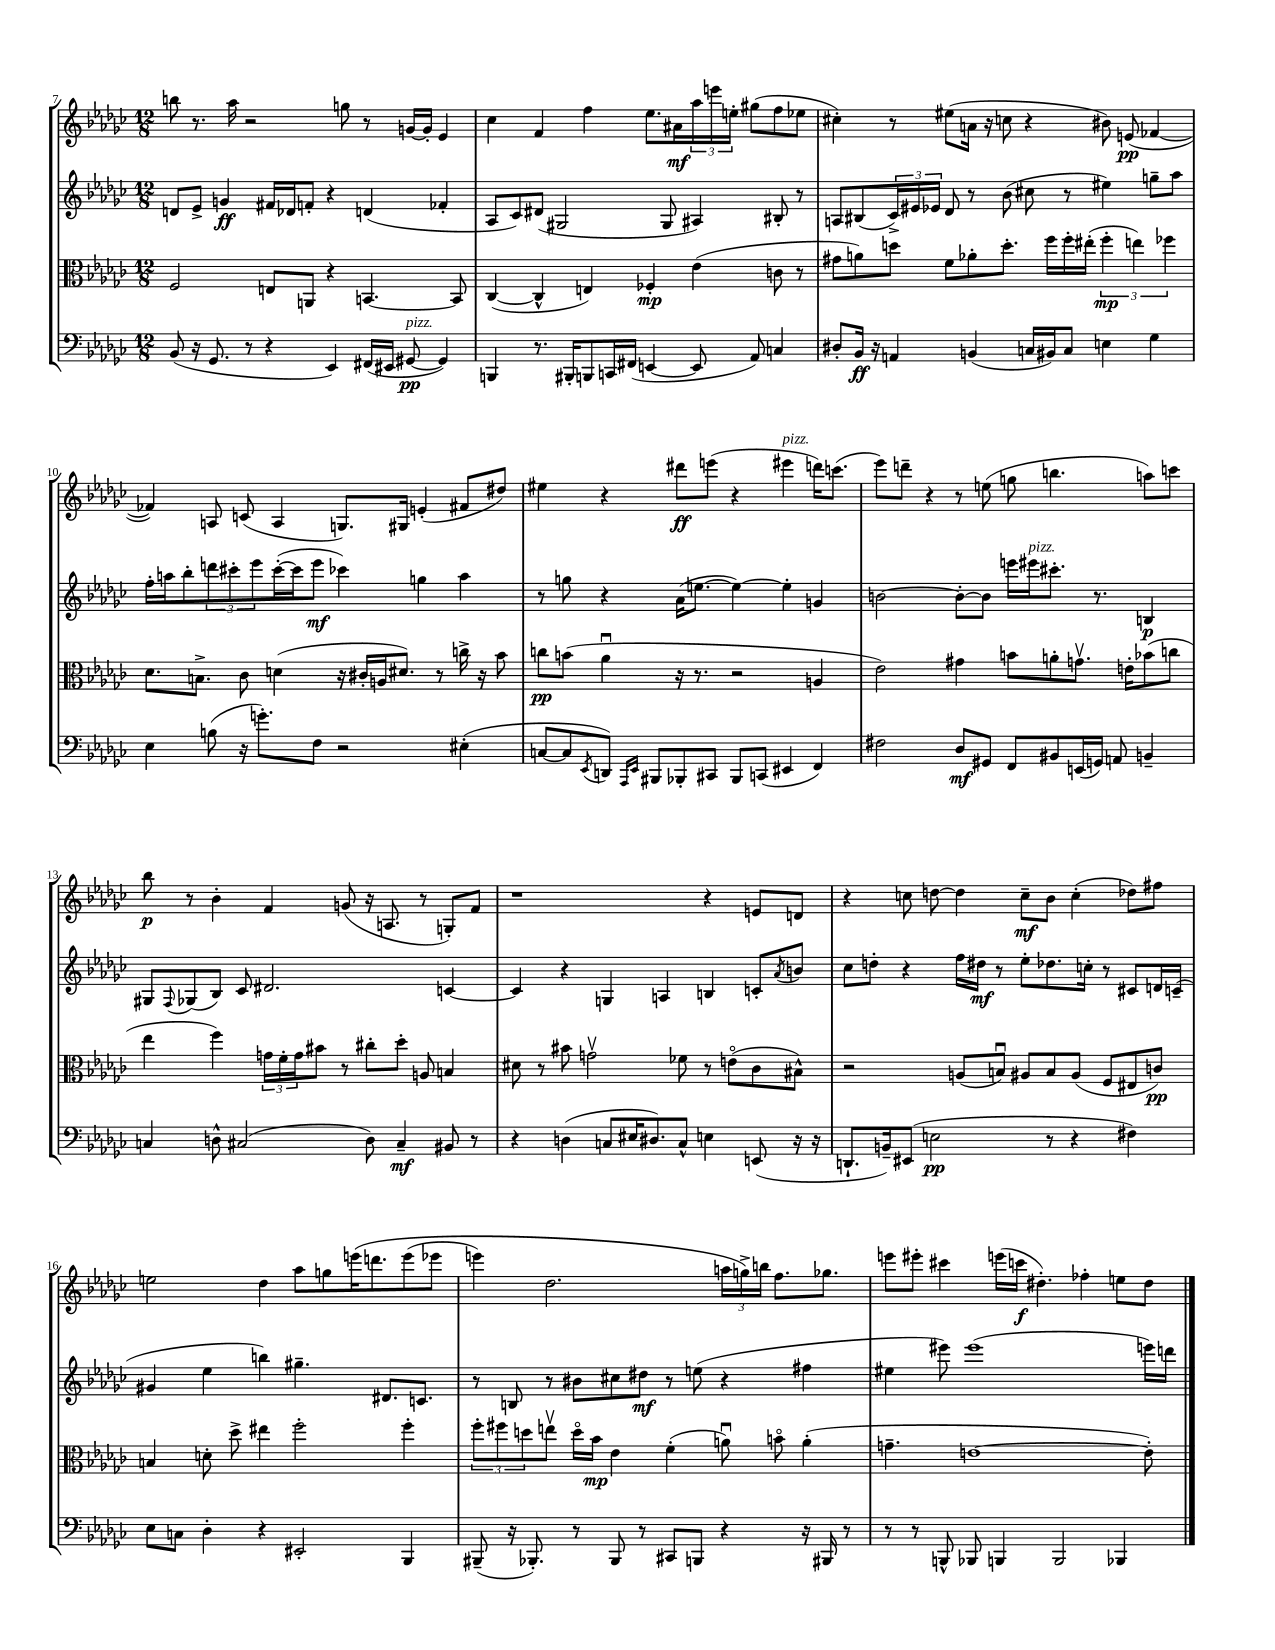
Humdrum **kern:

**kern	**kern	**kern	**kern
*staff4	*staff3	*staff2	*staff1
*clefF4	*clefC3	*clefG2	*clefG2
*k[b-e-a-d-g-c-]	*k[b-e-a-d-g-c-]	*k[b-e-a-d-g-c-]	*k[b-e-a-d-g-c-]
*M12/8	*M12/8	*M12/8	*M12/8
(8BB-	2F	8d	8bb
16r	.	8e-^	8.r
8.GG-	.	.	.
.	.	4g	.
.	.	.	16aa-
8r	.	.	2r
4r	8E	16f#	.
.	.	16d-	.
.	8AA	8f'	.
4EE-)	4r	4r	.
.	.	.	8gg
(16FF#	[4.BB	(4d	8r
16EE#	.	.	.
[8GG#	.	.	[16g
.	.	.	16g']
4GG#])	.	4f-'	4e-
.	8BB]	.	.
=	=	=	=
4BBB	([4C-	8A-	4cc-
.	.	8c-)	.
8.r	4C-^^]	(8d#	4f
.	.	2G#	.
16BBB#'	.	.	.
8BBB	4E)	.	4ff
16CC	.	.	.
(16FF#	.	.	.
[4EE	4F-'	.	8.ee-
.	.	8G#	.
.	.	.	16a#
8EE]	(4e-	4A#)	24aa-
.	.	.	24eee
.	.	.	24ee'
8AA-)	.	.	(8gg#
4C	8c	8B#'	8ff
.	8r	8r	8ee-
=	=	=	=
8D#'	8g#	8A	4cc#')
16BB-	8a)	(8B#	.
16r	.	.	.
4AA	8dd	24c-^)	8r
.	.	24e#	.
.	.	24e-	.
.	8f	8d-	(8ee#
(4BB	8a-'	8r	16a
.	.	.	16r
.	8.dd'	(8b-	8cc
16C	.	8cc#	4r
16BB#)	16ff	.	.
8C	16ff'	8r	.
.	(16ee#'	.	.
4E	6ff'	4ee#)	8b#)
.	.	.	(8e
.	6ee)	.	.
4G-	.	8gg~	[4f-
.	6ff-	.	.
.	.	8aa-	.
=	=	=	=
4E-	8.d-	16ff'	4f-])
.	.	16aa	.
.	.	8bb-'	.
.	8.B^	.	.
(8B	.	12ddd	8A
.	.	12ccc#'	.
16r	8c-	.	(8c
.	.	12eee-	.
8.g')	.	.	.
.	(4d	([16ccc#'	4A
.	.	16ccc#]	.
8F	.	8eee-	.
2r	16r	4ccc-)	8.G)
.	16c#'	.	.
.	16A	.	.
.	8.d#)	.	16G#
.	.	4gg	(4e'
.	8r	.	.
(4E#'	16cc^	4aa	8f#
.	16r	.	.
.	8b-	.	8dd#)
=	=	=	=
[8C	8cc	8r	4ee#
8C]	(8b	8gg	.
8qEE-	.	.	.
8DD)	4a-u	4r	4r
16qqAAA-	.	.	.
16qqEE-	.	.	.
8BBB#	.	.	.
8BBB-'	16r	(16a-	8ddd#
.	8.r	[8.ee	.
8CC#	.	.	(8eee
8BBB-	2r	4ee_)	4r
(8CC	.	.	.
4EE#	.	4ee']	4eee#
4FF)	4A	4g	16ddd)
.	.	.	(8.ccc
=	=	=	=
2F#	2e-)	[2b	8eee-)
.	.	.	8ddd~
.	.	.	4r
8D-	4g#	8b'_	8r
8GG#	.	8b]	(8ee
8FF	8b	16eee	8gg
.	.	16eee#	.
8BB#	8a'	8.ccc#'	4.bb
(16EE	8.gv	.	.
16GG)	.	8.r	.
8AA	.	.	.
.	16e'	.	.
4BB~	(8b-	4B	8aa)
.	8cc	.	8ccc
=	=	=	=
4C	4ee-	8G#	8bb-
.	.	8qqF	.
.	.	(8G-	8r
8D^^	4ff)	8B-)	4b-'
(2C#	.	8c-	.
.	24g	2.d#	4f
.	24f'	.	.
.	24g	.	.
.	8b#	.	.
.	8r	.	(8g
8D)	8cc#'	.	16r
.	.	.	8.A
4C#~	8dd-'	.	.
.	8A	.	8r
8BB#	4B	[4c	8G')
8r	.	.	8f
=	=	=	=
4r	8d#	4c]	1r
.	8r	.	.
(4D	8b#	4r	.
.	2gv	.	.
8C	.	4G	.
16E#	.	.	.
8.D#)	.	.	.
.	.	4A	.
8C^^	8f-	.	.
4E	8r	4B	4r
.	(8eo	.	.
(8EE	8c-	8c'	8e
.	.	8qa-	.
16r	8B#^^)	8b	8d
16r	.	.	.
=	=	=	=
8.DD`	2r	8cc-	4r
.	.	8dd'	.
16BB~)	.	.	.
(8EE#	.	4r	8cc
2E	.	.	[8dd
.	(8A	16ff	4dd]
.	.	16dd#	.
.	8Bu)	8r	.
.	8A#	8ee-'	8cc~
8r	8B	8.dd-	8b-
4r	(8A#	.	(4cc'
.	.	16cc'	.
.	8F	8r	.
4F#)	8E#	8c#	8dd-)
.	8c)	16d	8ff#
.	.	(16c~	.
=	=	=	=
8E-	4B	4g#	2ee
8C	.	.	.
4D-'	8d'	4ee-	.
.	8dd-^	.	.
4r	4ee#	4bb)	4dd-
2EE#'	2ff'	4.gg#~	8aa-
.	.	.	8gg
.	.	.	&(16eee
.	.	.	8.ddd
.	.	8.d#	.
4BBB-	4ff'	.	(8eee
.	.	8.c	.
.	.	.	8eee-
=	=	=	=
(8BBB#~	12ff'	8r	4eee)
.	12ff#	.	.
16r	.	8B	.
.	12dd	.	.
8.BBB-')	.	.	.
.	8eev	8r	2.dd-
8r	16ddo	8b#	.
.	16b-	.	.
8BBB-	4e-	8cc#	.
8r	.	8dd#	.
8CC#	(4f'	8r	.
8BBB	.	(8ee	.
4r	8au)	4r	24aa
.	.	.	24gg^&)
.	.	.	24bb
.	8bo	.	8.ff
16r	(4a'	4ff#	.
16BBB#	.	.	8.gg-
8r	.	.	.
=	=	=	=
8r	4.g~	4ee#	8eee
8r	.	.	8eee#'
8BBB^^	.	8eee#)	4ccc#
8BBB-	[1e	(1eee#	.
4BBB	.	.	(16eee
.	.	.	16ccc
.	.	.	4.dd#')
2BBB	.	.	.
.	.	.	4ff-'
4BBB-	.	.	8ee
.	8e'])	16eee)	8dd#
.	.	16ddd	.
==	==	==	==
*-	*-	*-	*-
